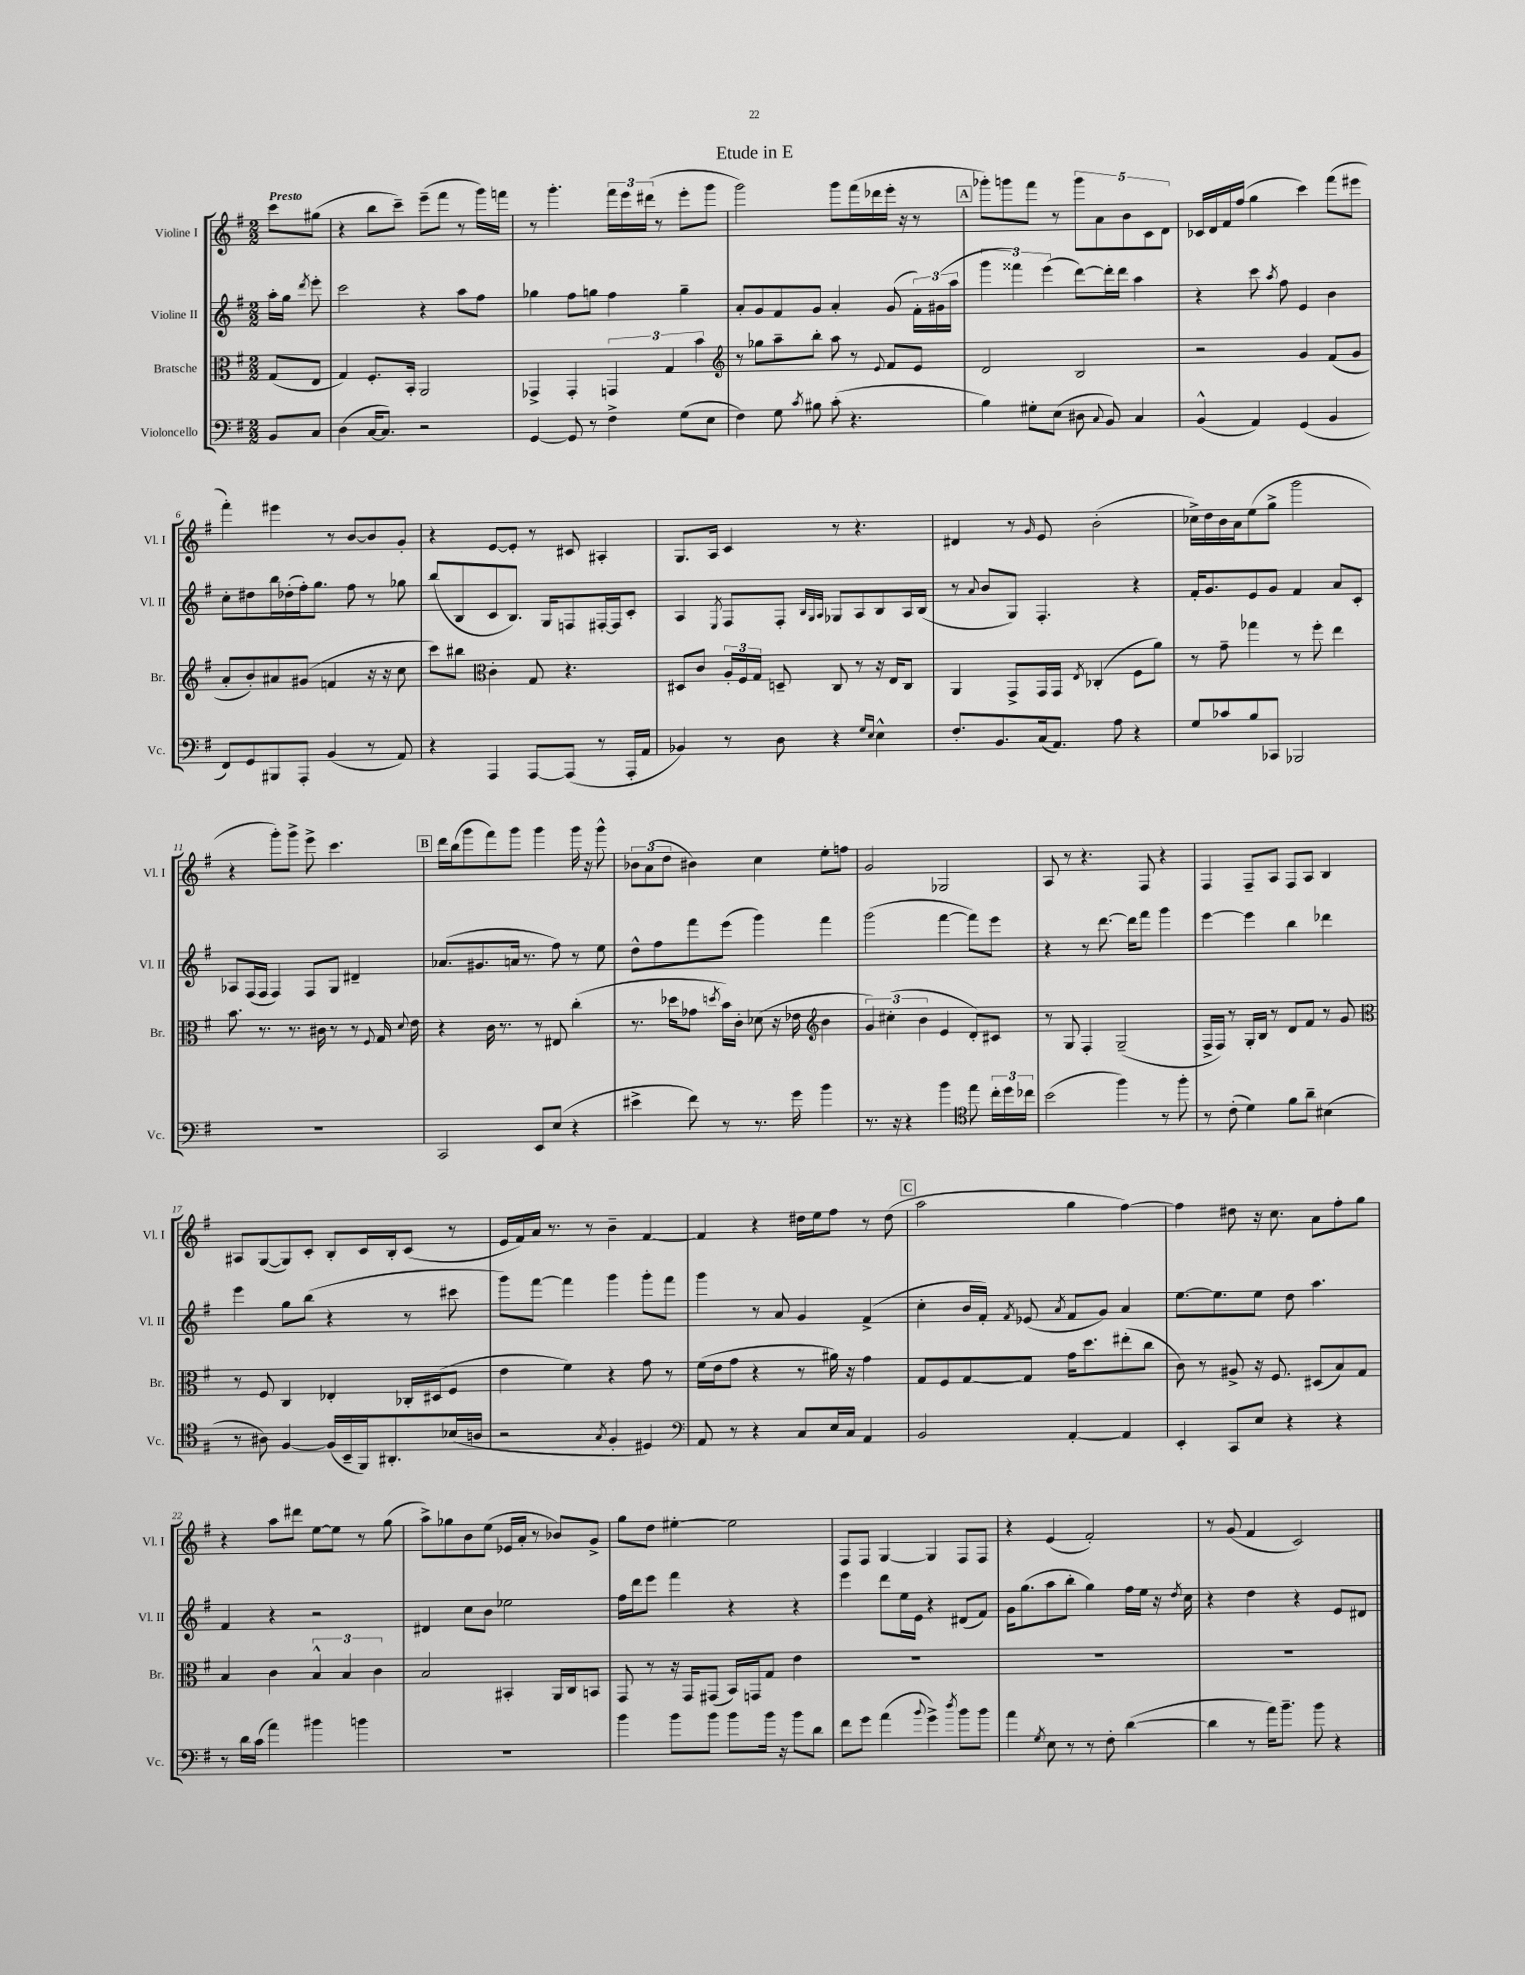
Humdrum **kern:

**kern	**kern	**kern	**kern
*staff4	*staff3	*staff2	*staff1
*clefF4	*clefC3	*clefG2	*clefG2
*k[f#]	*k[f#]	*k[f#]	*k[f#]
*M2/2	*M2/2	*M2/2	*M2/2
8BB	(8G	16aa'	8ccc
.	.	16gg	.
.	.	8qddd	.
8C	8E	8eee'	(8gg#
=	=	=	=
(4D	4G)	2ccc	4r
[16C	8.F#'	.	8bb
8.C])	.	.	.
.	.	.	8ccc~)
.	16BB'	.	.
2r	2AA	4r	(8eee~
.	.	.	8fff#
.	.	8aa	8r
.	.	8ff#	16ggg)
.	.	.	16fff
=	=	=	=
[4GG	4GG-^	4gg-	8r
.	.	.	4.ggg'
8GG]	4GG-'	8ff#	.
8r	.	8gg	.
4F#^	6GG	4ff#	24fff#
.	.	.	24eee
.	.	.	(24ddd#
.	.	.	8r
.	6G	.	.
(8G	.	4gg~	8eee'
.	6b	.	.
8E	.	.	8ggg
=	=	=	=
*	*clefG2	*	*
4F#)	8r	8a'	2ggg)
.	8gg-	8g	.
8G	8aa~	8f#	.
8qc	.	.	.
8B#	8bb'	8g	.
(8c'	8aa	4a'	8ggg
4.r	8r	.	(16fff#
.	.	.	16ddd-
.	8qqe	.	.
.	8f#	(8g	16eee'
.	.	.	16r
.	8e	24f#')	8r
.	.	(24g#	.
.	.	24aa	.
=	=	=	=
4B)	2d	6ggg	8ggg-')
.	.	.	8ggg
.	.	6fff##)	.
8G#'	.	.	8fff#
.	.	(6eee	.
(8E	.	.	8r
8D#	2B	[8ddd)	10ggg
.	.	.	10a
8qqC	.	.	.
8BB)	.	16ddd']	.
.	.	16ddd	.
.	.	.	10b
4C	.	4aa	.
.	.	.	10c
.	.	.	10d
=	=	=	=
(4BB^^	2r	4r	16c-
.	.	.	16d
.	.	.	16f#
.	.	.	(16ff#
4AA)	.	8ccc	4gg
.	.	8qaa	.
.	.	8ff#	.
(4GG	4g	4e	4ccc)
4BB	(8f#	4b	(8fff#
.	8g	.	8eee#
=	=	=	=
8FF#)	8a'	8cc'	4fff#')
8GG	8b')	8dd#	.
8BBB#	8a#	16bb	4eee#
.	.	(16dd-'	.
8AAA'	(8g#	16ff#')	.
.	.	8.gg	.
(4BB	4f	.	8r
.	.	8ff#	[8b
8r	16r	8r	8b]
.	16r	.	.
8AA)	8cc	8gg-	8g'
=	=	=	=
4r	8ccc)	(8bb	4r
.	8bb#	8B	.
*	*clefC3	*	*
4AAA	4c'	8c	[8e
.	.	8.B)	8e']
[8AAA	8G	.	8r
.	.	16G	.
(8AAA]	4.r	8F	8c#
8r	.	[16F#'	4A#'
.	.	16F#]	.
16AAA'	.	8c'	.
16AA	.	.	.
=	=	=	=
4BB-)	8D#	4A	8.G
.	8c	.	.
.	.	.	16A
.	.	8qE	.
8r	24A'	8F#	4c
.	24F#	.	.
.	24G	.	.
8D	8D~	8F#'	.
.	.	32qqB	.
.	.	32qqG	.
.	.	32qqA	.
4r	8C	8G-	8r
.	8r	8A	4.r
16qqG	.	.	.
16qqE	.	.	.
4E^^	16r	8B	.
.	16E	.	.
.	8C	16A	.
.	.	(16B	.
=	=	=	=
8.F#'	4AA	8r	4d#
.	.	8qqa	.
.	.	8b	.
8.BB	.	.	.
.	8GG^	8G)	8r
.	.	.	16qqg
(16C	16GG	4.F#'	8e
8.AA)	16GG	.	.
.	8qE	.	.
.	(4C-'	.	(2b'
8A	.	.	.
4r	8F#	4r	.
.	8a)	.	.
=	=	=	=
8G	8r	16f#'	16cc-^)
.	.	8.g	16dd
8c-	8g~	.	16b
.	.	.	16a
8B	4gg-	8e	(8ee
8CC-	.	8g	8gg^
2BBB-	8r	4f#	2ggg
.	8ff#'	.	.
.	4ee	8a	.
.	.	8c'	.
=	=	=	=
1r	8.b	8A-	4r
.	.	(16F#	.
.	8.r	16F#	.
.	.	4F#)	8ggg')
.	8.r	.	8ggg^
.	.	8F#	8eee^
.	16c#	.	.
.	8r	8G	4.ccc
.	8r	4d#~	.
.	8qqF#	.	.
.	16G	.	.
.	8qqd	.	.
.	16e	.	.
=	=	=	=
2CC	4r	(8.a-	16ddd
.	.	.	(16bb
.	.	.	8ggg
.	.	8.g#	.
.	16c	.	8fff#)
.	8.r	.	.
.	.	16a	8ggg
.	.	8.r	.
8EE	8r	.	4ggg
(8E	8E#	8ff#)	.
4r	(4cc'	8r	16ggg
.	.	.	16r
.	.	8ee	8ggg^^
=	=	=	=
4e#^	8.r	8dd^^	12b-
.	.	.	(12a
.	.	8ff#	.
.	.	.	12dd
.	16dd-	.	.
8f#)	8g-	8fff#	4b#)
.	8qdd	.	.
8r	16b)	(8eee	.
.	16c'	.	.
8.r	(8d-	4ggg)	4cc
.	16r	.	.
16g	16e-	.	.
*	*clefG2	*	*
4b	4b	4fff#	8ee'
.	.	.	8ff
=	=	=	=
8.r	6g)	(2ggg	2g
.	(6cc#'	.	.
16r	.	.	.
4r	.	.	.
.	6b	.	.
4b	4e	[4fff#	2G-
*clefC4	*	*	*
8ee	8d')	8fff#])	.
24cc'	8c#	8eee	.
24dd	.	.	.
24cc-	.	.	.
=	=	=	=
(2b	8r	4r	8A
.	8G	.	8r
.	4F#'	8r	4.r
.	.	[8.ddd	.
4ff#)	(2G~	.	.
.	.	16ddd]	.
.	.	8fff#	8F#
8r	.	4ggg	4r
8ff#'	.	.	.
=	=	=	=
8r	16F#^	[4eee	4F#
.	16F#)	.	.
(8c'	8r	.	.
4d)	16G'	4eee]	8F#~
.	16B	.	.
.	8r	.	8A
8f#	8d	4bb	8F#
8a~	8f#	.	8A
(4B#	8r	4ddd-	4B
.	8g	.	.
=	=	=	=
*	*clefC3	*	*
8r	8r	4eee	8A#
8A#)	8F#	.	([8G
[4F#	4C	8gg	8G])
.	.	(8bb	8c'
(16F#]	4E-'	4r	8B'
16BB~	.	.	.
16FF#)	.	.	16c
8.AA#'	.	.	16B'
.	16C-'	8r	(8c
.	(16D#	.	.
(16B-	8F#	8ccc#	8r
16A	.	.	.
=	=	=	=
2r	4e	8ggg)	16e
.	.	.	16f#)
.	.	[8fff#	16a
.	.	.	8.r
.	4f#)	4fff#]	.
.	.	.	8r
8qG	.	.	.
4F#'	4r	4ggg	4b~
4D#)	8g	8ggg'	[4f#
.	8r	8fff#	.
=	=	=	=
*clefF4	*	*	*
8AA	(16f#	4ggg	4f#]
.	16e	.	.
8r	8g	.	.
4r	4r	8r	4r
.	.	8a	.
8C	8r	4g	16dd#
.	.	.	16ee
16E	16a#)	.	8ff#
16C	16r	.	.
4AA	4g	(4f#^	8r
.	.	.	(8dd#
=	=	=	=
2BB	8G	4cc'	2aa
.	8F#	.	.
.	[8G	16b	.
.	.	16f#')	.
.	.	8qf#	.
.	8G]	(8e-	.
.	.	8qa	.
[4AA'	16g	8f#	4gg
.	8.dd	.	.
.	.	8g)	.
4AA]	(8ee#'	4a	[4ff#)
.	8cc	.	.
=	=	=	=
4EE'	8c)	[8.ee	4ff#]
.	8r	.	.
.	.	8.ee]	.
8CC	8A#^	.	8dd#
8E	16r	8ee	16r
.	8.F#	.	8.cc
4r	.	8dd	.
.	(8D#	4.aa	8a
4r	8B)	.	8ff#'
.	8G	.	8gg
=	=	=	=
8r	4B	4f#	4r
16d	.	.	.
(16c	.	.	.
4a)	4c	4r	8aa
.	.	.	8ddd#
4b#	6B^^	2r	[8ee
.	.	.	8ee]
.	6B	.	.
4b	.	.	8r
.	6c	.	.
.	.	.	(8gg
=	=	=	=
1r	2B	4d#	8aa^)
.	.	.	8gg-
.	.	8cc	8b
.	.	8b	(8ee
.	4BB#'	2ee-	16e-
.	.	.	16a'
.	.	.	8r
.	16AA	.	8b-)
.	16C	.	.
.	8BB	.	8g^
=	=	=	=
4b	8GG	16ff#	8gg
.	.	16ddd	.
.	8r	8eee	8dd
8b	16r	4fff#	[4ee#'
.	16GG	.	.
8b	(8GG#	.	.
8b	16BB)	4r	2ee#]
.	16GG	.	.
16b	8G	.	.
16r	.	.	.
8b	4e	4r	.
8d	.	.	.
=	=	=	=
8f#	1r	4eee	8F#
8g	.	.	8F#
(4a	.	8ddd	[4G
.	.	16ee	.
.	.	16e	.
8qqb	.	.	.
4g^)	.	4r	4G]
8qdd	.	.	.
8b	.	(8d#	8F#
8b	.	8f#)	8F#
=	=	=	=
4a	1r	16g	4r
.	.	(8.gg	.
8qG	.	.	.
8E	.	8aa	(4e
8r	.	8bb'	.
8r	.	4gg)	2f#')
8F#'	.	.	.
([4d	.	16ff#	.
.	.	16ee	.
.	.	16r	.
.	.	8qdd	.
.	.	16cc	.
=	=	=	=
4d]	1r	4r	8r
.	.	.	(8g
8r	.	4dd	4f#
16a)	.	.	.
8.b~	.	.	.
.	.	4r	2c)
8b	.	.	.
4r	.	8e	.
.	.	8d#	.
==	==	==	==
*-	*-	*-	*-
